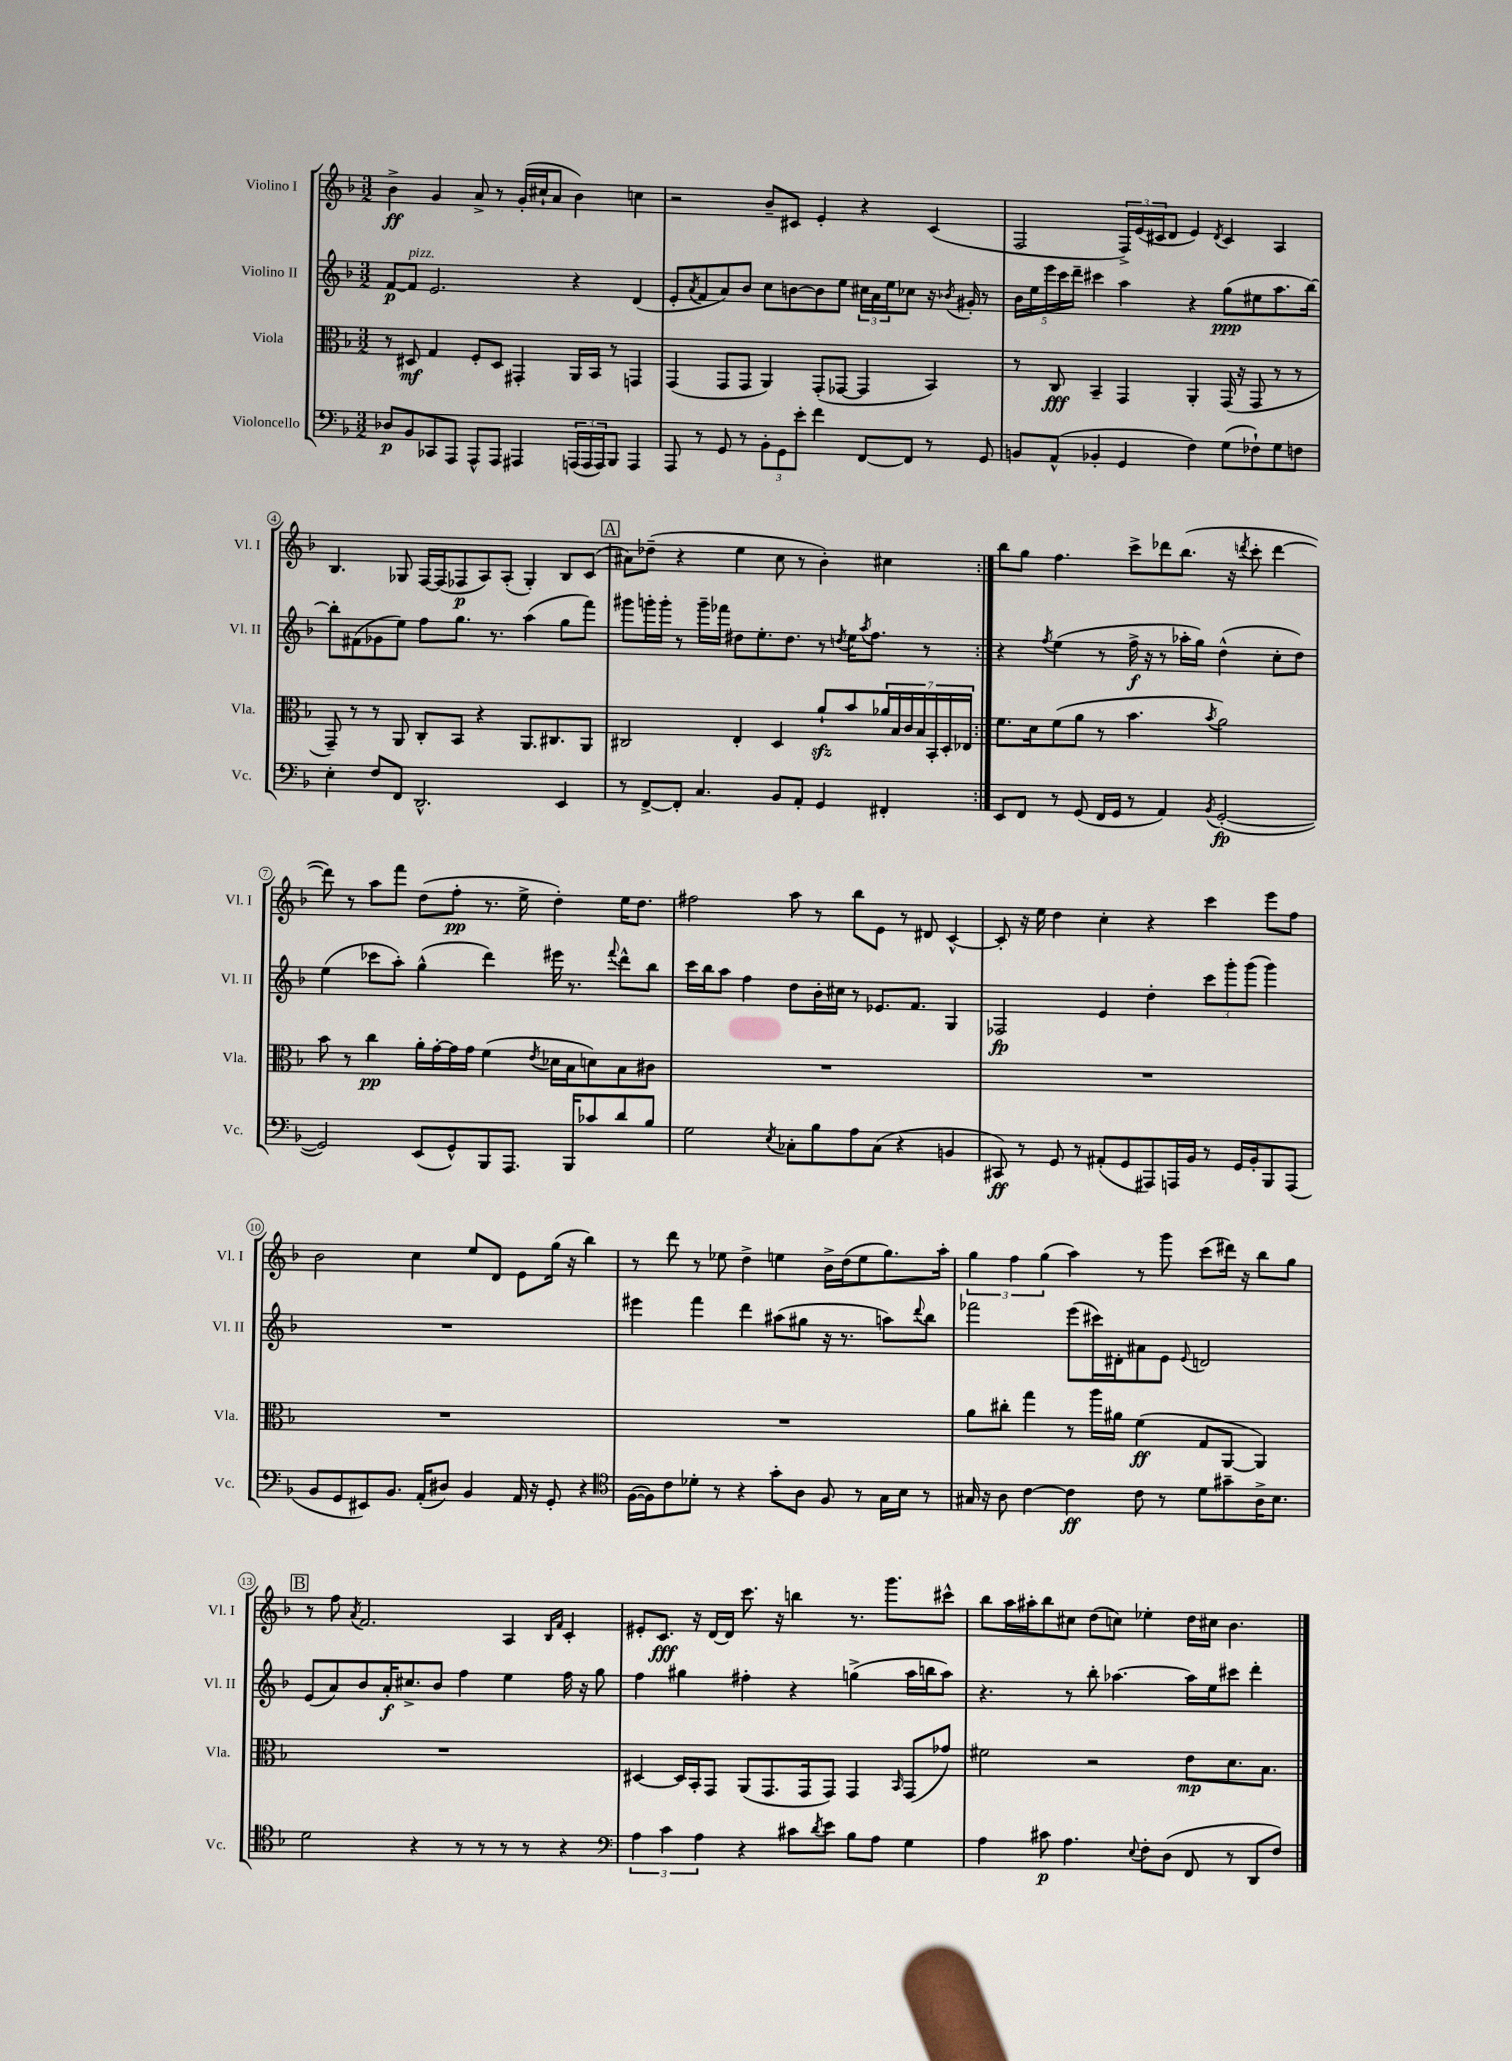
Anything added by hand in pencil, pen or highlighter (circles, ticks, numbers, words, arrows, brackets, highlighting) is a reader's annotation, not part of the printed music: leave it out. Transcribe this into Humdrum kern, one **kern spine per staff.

**kern	**dynam	**kern	**dynam	**kern	**dynam	**kern	**dynam
*part4	*part4	*part3	*part3	*part2	*part2	*part1	*part1
*staff4	*staff4	*staff3	*staff3	*staff2	*staff2	*staff1	*staff1
*I"Violoncello	*	*I"Viola	*	*I"Violino II	*	*I"Violino I	*
*I'Vc.	*	*I'Vla.	*	*I'Vl. II	*	*I'Vl. I	*
*clefF4	*	*clefC3	*	*clefG2	*	*clefG2	*
*k[b-]	*	*k[b-]	*	*k[b-]	*	*k[b-]	*
*M3/2	*	*M3/2	*	*M3/2	*	*M3/2	*
=1	=1	=1	=1	=1	=1	=1	=1
8D-X/L	p	8r	.	[8f/L	p	4b-^\	ff
!	!	!	!	!LO:TX:a:i:t=pizz.	!	!	!
8BB-/	.	8D#X/	mf	8f/J]	.	.	.
8CC-X/	.	4G/	.	2.e/	.	4g/	.
8AAA/J	.	.	.	.	.	.	.
8AAA^^/L	.	8F'/L	.	.	.	8a^/	.
8AAA/J	.	8D#/J	.	.	.	8r	.
4AAA#X/	.	4GG#X'/	.	.	.	(16g'/LL	.
.	.	.	.	.	.	16cc#X`/J	.
.	.	.	.	.	.	8a/J	.
(24AAAn/LL	.	16AA/LL	.	4r	.	4b-\)	.
24AAA/	.	.	.	.	.	.	.
.	.	16BB-/JJ	.	.	.	.	.
24AAA/J)	.	.	.	.	.	.	.
8BBB-/J	.	8r	.	.	.	.	.
4AAA/	.	4GGn/	.	(4d/	.	4ccn\	.
=2	=2	=2	=2	=2	=2	=2	=2
8AAA/	.	(4GG/	.	8e'/L	.	2r	.
.	.	.	.	8qa/	.	.	.
8r	.	.	.	8f/	.	.	.
8GG/	.	8GG/L	.	8a/)	.	.	.
8r	.	8GG/J	.	8b-/J	.	.	.
12BB-'\L	.	4AA/)	.	8cc\L	.	8b-~/L	.
12GG\	.	.	.	.	.	.	.
.	.	.	.	[8bn\	.	8c#X/J	.
12e'\J	.	.	.	.	.	.	.
4f\	.	(8GG'/L	.	8b\]	.	4e'/	.
.	.	[8GG-X/J	.	8ee\J	.	.	.
[8FF/L	.	4GG-/]	.	24cc#X\LL	.	4r	.
.	.	.	.	24a\	.	.	.
.	.	.	.	24ee\J	.	.	.
8FF/J]	.	.	.	8cc-X\J	.	.	.
8r	.	4BB-/)	.	16r	.	(4c#/	.
.	.	.	.	8qb-X/	.	.	.
.	.	.	.	16g#X'/	.	.	.
8GG/	.	.	.	8r	.	.	.
=3	=3	=3	=3	=3	=3	=3	=3
8BBn/L	.	8r	.	20b-\LL	.	2F/	.
.	.	.	.	20ee\	.	.	.
.	.	.	.	20eee\	.	.	.
(8AA^^/J	.	8C/	fff	.	.	.	.
.	.	.	.	20ccc\	.	.	.
.	.	.	.	20ddd~\JJ	.	.	.
4BB-X'/	.	4BB-~/	.	4ccc#X\	.	.	.
4GG/	.	4GG/	.	4aa\	.	24F^/LL)	.
.	.	.	.	.	.	(24e/	.
.	.	.	.	.	.	24c#X/J	.
.	.	.	.	.	.	8d/J	.
4F\)	.	4AA'/	.	4r	.	4e/)	.
.	.	.	.	.	.	8qd/	.
(8G\L	.	(16GG/	.	(8gg\L	ppp	4c#/	.
.	.	16r	.	.	.	.	.
8F-X`\)	.	8GG/	.	8ee#X\	.	.	.
8G\	.	8r	.	8.aa\	.	4A/	.
8Fn\J	.	8r	.	.	.	.	.
.	.	.	.	[16bb-\Jk)	.	.	.
!!LO:LB:g=z
=4	=4	=4	=4	=4	=4	=4	=4
4E'\	.	8GG~/)	.	8bb-'\L]	.	4.B-/	.
.	.	8r	.	(8f#X\	.	.	.
8F/L	.	8r	.	8g-X\	.	.	.
8FF/J	.	8AA/	.	8ee\J)	.	8G-X/	.
2.DD^^/	.	8C'/L	.	8ff\L	.	[16F/LL	.
.	.	.	.	.	.	(16F/J]	.
.	.	8BB-/J	.	8.gg\J	.	8F-X/	p
.	.	4r	.	.	.	8A/)	.
.	.	.	.	8.r	.	.	.
.	.	.	.	.	.	(8A'/J	.
.	.	8.AA/L	.	(4aa\	.	4G-'/)	.
.	.	8.C#X/	.	.	.	.	.
4EE/	.	.	.	8gg\L	.	8B-/L	.
.	.	8AA/J	.	8fff\J)	.	(8c/J	.
!!LO:REH:place=s1:t=A
=5	=5	=5	=5	=5	=5	=5	=5
8r	.	2C#X/	.	8ggg#X\L	.	8a#X\L)	.
[8FF^/L	.	.	.	16gggn'\L	.	(8dd-X~\J	.
.	.	.	.	16ggg'\JJ	.	.	.
8FF'/J]	.	.	.	8r	.	4r	.
4.C/	.	.	.	16ggg~\LL	.	.	.
.	.	.	.	16fff-X\JJ	.	.	.
.	.	4E'/	.	8dd#X\L	.	4ee\	.
.	.	.	.	8.ee'\	.	.	.
8BB-/L	.	4D/	.	.	.	8cc\	.
.	.	.	.	8.dd#\J	.	.	.
8AA'/J	.	.	.	.	.	8r	.
4GG/	.	8azz`/L	.	8r	.	4b-'\)	.
.	.	.	.	8qddn/	.	.	.
.	.	8b-/	.	16ee\KL	.	.	.
.	.	.	.	8qaa/	.	.	.
.	.	.	.	8.ff\J	.	.	.
4FF#X'/	.	28a-X/L	.	.	.	4cc#X\	.
.	.	28B-/	.	.	.	.	.
.	.	28c/	.	.	.	.	.
.	.	28B-/	.	.	.	.	.
.	.	.	.	8r	.	.	.
.	.	28BB-'/	.	.	.	.	.
.	.	28D'/	.	.	.	.	.
.	.	28E-X/JJ	.	.	.	.	.
=6:|!	=6:|!	=6:|!	=6:|!	=6:|!	=6:|!	=6:|!	=6:|!
8EE/L	.	8.f\L	.	4r	.	8bb-\L	.
8FF/J	.	.	.	.	.	8gg\J	.
.	.	16d\k	.	.	.	.	.
.	.	.	.	8qff/	.	.	.
8r	.	(8f\	.	(4ee\	.	4.ff\	.
(8GG/	.	8a\J	.	.	.	.	.
16FF/LL	.	8r	.	8r	.	.	.
16GG/JJ	.	.	.	.	.	.	.
8r	.	4.b-\	.	16ff^\	f	8ccc^\L	.
.	.	.	.	16r	.	.	.
4AA/)	.	.	.	8r	.	8ddd-X\	.
.	.	.	.	16aa-X'\LL	.	(8.bb-\J	.
.	.	.	.	16gg\JJ)	.	.	.
8qBB-/	.	8qb-/	.	.	.	.	.
([2GG'/	fp	2a\)	.	(4dd^^\	.	.	.
.	.	.	.	.	.	16r	.
.	.	.	.	.	.	8qdddn/	.
.	.	.	.	.	.	8ccc'\	.
.	.	.	.	8cc'\L	.	[4ddd\	.
.	.	.	.	8dd\J)	.	.	.
!!LO:LB:g=z
=7	=7	=7	=7	=7	=7	=7	=7
2GG/])	.	8b-\	.	(4ee\	.	8ddd\])	.
.	.	8r	.	.	.	8r	.
.	.	4cc\	pp	8ccc-X\L	.	8aa\L	.
.	.	.	.	8aa'\J)	.	8fff\J	.
(8EE/L	.	16a'\LL	.	(4gg^^\	.	(8dd\L	.
.	.	[16g'\	.	.	.	.	.
8GG^^/)	.	16g\]	.	.	.	8ff'\J	pp
.	.	16g\JJ	.	.	.	.	.
8BBB-/	.	(4f\	.	4ddd\)	.	8.r	.
8.AAA/J	.	.	.	.	.	.	.
.	.	.	.	.	.	16ee^\	.
.	.	8qe/	.	.	.	.	.
.	.	16d-X\LL	.	16eee#X\	.	4dd'\)	.
16BBB-/KL	.	16B-\J	.	8.r	.	.	.
8c-X/	.	8dn\)	.	.	.	.	.
.	.	.	.	8qqfff/	.	.	.
8d/	.	8B-\	.	8ddd^^\L	.	16ee\KL	.
.	.	.	.	.	.	8.dd\J	.
8B-/J	.	8c#X\J	.	8bb-\J	.	.	.
=8	=8	=8	=8	=8	=8	=8	=8
2G\	.	1.r	.	16ccc\LL	.	2ff#X\	.
.	.	.	.	16bb-\J	.	.	.
.	.	.	.	8aa\J	.	.	.
.	.	.	.	4ff\	.	.	.
8qE/	.	.	.	.	.	.	.
8C-X'\L	.	.	.	8dd\L	.	8aa\	.
8B-\	.	.	.	16b-'\L	.	8r	.
.	.	.	.	16cc#X\JJ	.	.	.
8A\	.	.	.	8r	.	8bb-\L	.
(8C-\J	.	.	.	8.e-X/L	.	8e\J	.
4r	.	.	.	.	.	8r	.
.	.	.	.	8.f/J	.	.	.
.	.	.	.	.	.	8d#X/	.
4BBn/	.	.	.	4G/	.	[4c^^/	.
=9	=9	=9	=9	=9	=9	=9	=9
8CC#X/)	ff	1.r	.	2F-X/	fp	8c'/]	.
8r	.	.	.	.	.	16r	.
.	.	.	.	.	.	16ee\	.
8GG/	.	.	.	.	.	4dd\	.
8r	.	.	.	.	.	.	.
(8AA#X'/L	.	.	.	4e/	.	4cc'\	.
8GG/	.	.	.	.	.	.	.
8AAA#X/)	.	.	.	4dd'\	.	4r	.
16AAAn/L	.	.	.	.	.	.	.
16BB-/JJ	.	.	.	.	.	.	.
8r	.	.	.	12ccc\L	.	4ccc\	.
.	.	.	.	12ggg'\	.	.	.
16GG/LL	.	.	.	.	.	.	.
.	.	.	.	(12ggg\J	.	.	.
16BB-'/J	.	.	.	.	.	.	.
8BBB-/	.	.	.	4ggg\)	.	8eee\L	.
(8AAA/J	.	.	.	.	.	8ff\J	.
!!LO:LB:g=z
=10	=10	=10	=10	=10	=10	=10	=10
8BB-/L	.	1.r	.	1.r	.	2b-\	.
8GG/	.	.	.	.	.	.	.
8EE#X/)	.	.	.	.	.	.	.
8.BB-/J	.	.	.	.	.	.	.
.	.	.	.	.	.	4cc\	.
(16AA'/KL	.	.	.	.	.	.	.
8D#X/J)	.	.	.	.	.	.	.
4BB-/	.	.	.	.	.	8ee/L	.
.	.	.	.	.	.	8d/J	.
16AA/	.	.	.	.	.	8e\L	.
16r	.	.	.	.	.	.	.
8GG'/	.	.	.	.	.	(16gg\Jk	.
.	.	.	.	.	.	16r	.
4r	.	.	.	.	.	4bb-\)	.
=11	=11	=11	=11	=11	=11	=11	=11
*clefC4	*	*	*	*	*	*	*
([16F\LL	.	1.r	.	4eee#X\	.	8r	.
16F\J])	.	.	.	.	.	.	.
8c\	.	.	.	.	.	8ddd\	.
8d-X'\J	.	.	.	4fff\	.	8r	.
8r	.	.	.	.	.	8ee-X\	.
4r	.	.	.	4ddd\	.	4dd^\	.
8g'\L	.	.	.	(8aa#X\L	.	4een\	.
8A\J	.	.	.	8gg#X\J	.	.	.
8F/	.	.	.	16r	.	16b-^\LL	.
.	.	.	.	8.r	.	(16dd\J	.
8r	.	.	.	.	.	8ee\	.
16G\LL	.	.	.	8aan\L)	.	8.gg\)	.
16B-\JJ	.	.	.	.	.	.	.
.	.	.	.	8qqddd/	.	.	.
8r	.	.	.	8bb-\J	.	.	.
.	.	.	.	.	.	16aa'\Jk	.
=12	=12	=12	=12	=12	=12	=12	=12
16G#X/	.	8a\L	.	2fff-X\	.	6gg\	.
16r	.	.	.	.	.	.	.
8A\	.	8cc#X'\J	.	.	.	.	.
.	.	.	.	.	.	6ff\	.
[4c\	.	4gg\	.	.	.	.	.
.	.	.	.	.	.	(6gg\	.
4c\]	ff	8r	.	(8eee\L	.	4aa\)	.
.	.	16aa\LL	.	16ccc#X\L)	.	.	.
.	.	16a#X\JJ	.	16d#X'\J	.	.	.
8c\	.	(4f\	ff	8a#X\	.	8r	.
8r	.	.	.	8e\J	.	8ggg\	.
.	.	.	.	8qqe/	.	.	.
8d\L	.	8G/L	.	2dn/	.	(8ccc\L	.
8g#X~\	.	[8AA/J	.	.	.	16ddd#X\Jk)	.
.	.	.	.	.	.	16r	.
16A^\K	.	4AA/])	.	.	.	8bb-\L	.
8.B-\J	.	.	.	.	.	.	.
.	.	.	.	.	.	8gg\J	.
!!LO:LB:g=z
!!LO:REH:place=s1:t=B
=13	=13	=13	=13	=13	=13	=13	=13
2d\	.	1.r	.	(8e/L	.	8r	.
.	.	.	.	8a/)	.	8ff\	.
.	.	.	.	.	.	8qa/	.
.	.	.	.	8b-/	.	2.f/	.
.	.	.	.	16a'/K	f	.	.
.	.	.	.	8.cc#X^/	.	.	.
4r	.	.	.	.	.	.	.
.	.	.	.	8b-/J	.	.	.
8r	.	.	.	4ff\	.	.	.
8r	.	.	.	.	.	.	.
8r	.	.	.	4ee\	.	4A/	.
8r	.	.	.	.	.	.	.
.	.	.	.	.	.	16qqB-/LL	.
.	.	.	.	.	.	16qqf/JJ	.
4r	.	.	.	16ff\	.	4c'/	.
.	.	.	.	16r	.	.	.
.	.	.	.	8gg\	.	.	.
=14	=14	=14	=14	=14	=14	=14	=14
*clefF4	*	*	*	*	*	*	*
6A\	.	[4D#X/	.	4ff\	.	8e#X'/L	.
.	.	.	.	.	.	8.c/J	fff
6c\	.	.	.	.	.	.	.
.	.	16D#/LL]	.	4gg#X\	.	.	.
.	.	16BB-'/J	.	.	.	16r	.
6A\	.	.	.	.	.	.	.
.	.	8GG/J	.	.	.	[16d/LL	.
.	.	.	.	.	.	16d/JJ]	.
4r	.	(8AA/L	.	4ff#X'\	.	8.ccc\	.
.	.	8.GG/	.	.	.	.	.
.	.	.	.	.	.	16r	.
8c#X\L	.	.	.	4r	.	4bbn\	.
.	.	16GG/k	.	.	.	.	.
8qd/	.	.	.	.	.	.	.
8e\J	.	8GG/J)	.	.	.	.	.
8B-\L	.	4GG/	.	(4ggn^\	.	8.r	.
8A\J	.	.	.	.	.	.	.
.	.	.	.	.	.	8.ggg\L	.
.	.	16qqBB-/	.	.	.	.	.
4G\	.	(8GG/L	.	16aa\LL	.	.	.
.	.	.	.	16bbn\J	.	.	.
.	.	8g-X/J)	.	8aa\J)	.	8ccc#X^^\J	.
=15	=15	=15	=15	=15	=15	=15	=15
4A\	.	2f#X\	.	4.r	.	8bb-\L	.
.	.	.	.	.	.	16aa\L	.
.	.	.	.	.	.	16aa#X'\J	.
8c#X\	p	.	.	.	.	8bb-\	.
4.A\	.	.	.	8r	.	8cc#X\J	.
.	.	2r	.	8bb-'\	.	(8dd\L	.
.	.	.	.	[4.aa-X\	.	8ccn\J)	.
8qqE/	.	.	.	.	.	.	.
8F'\L	.	.	.	.	.	4ee-X'\	.
(8D\J	.	.	.	.	.	.	.
8FF/	.	8e\L	mp	16aa-\LL]	.	16dd\LL	.
.	.	.	.	16ee\J	.	16cc#X\JJ	.
8r	.	8.d\	.	8ccc#X\J	.	4.b-\	.
8DD/L	.	.	.	4ddd'\	.	.	.
.	.	8.B-\J	.	.	.	.	.
8F/J)	.	.	.	.	.	.	.
==	==	==	==	==	==	==	==
*-	*-	*-	*-	*-	*-	*-	*-
